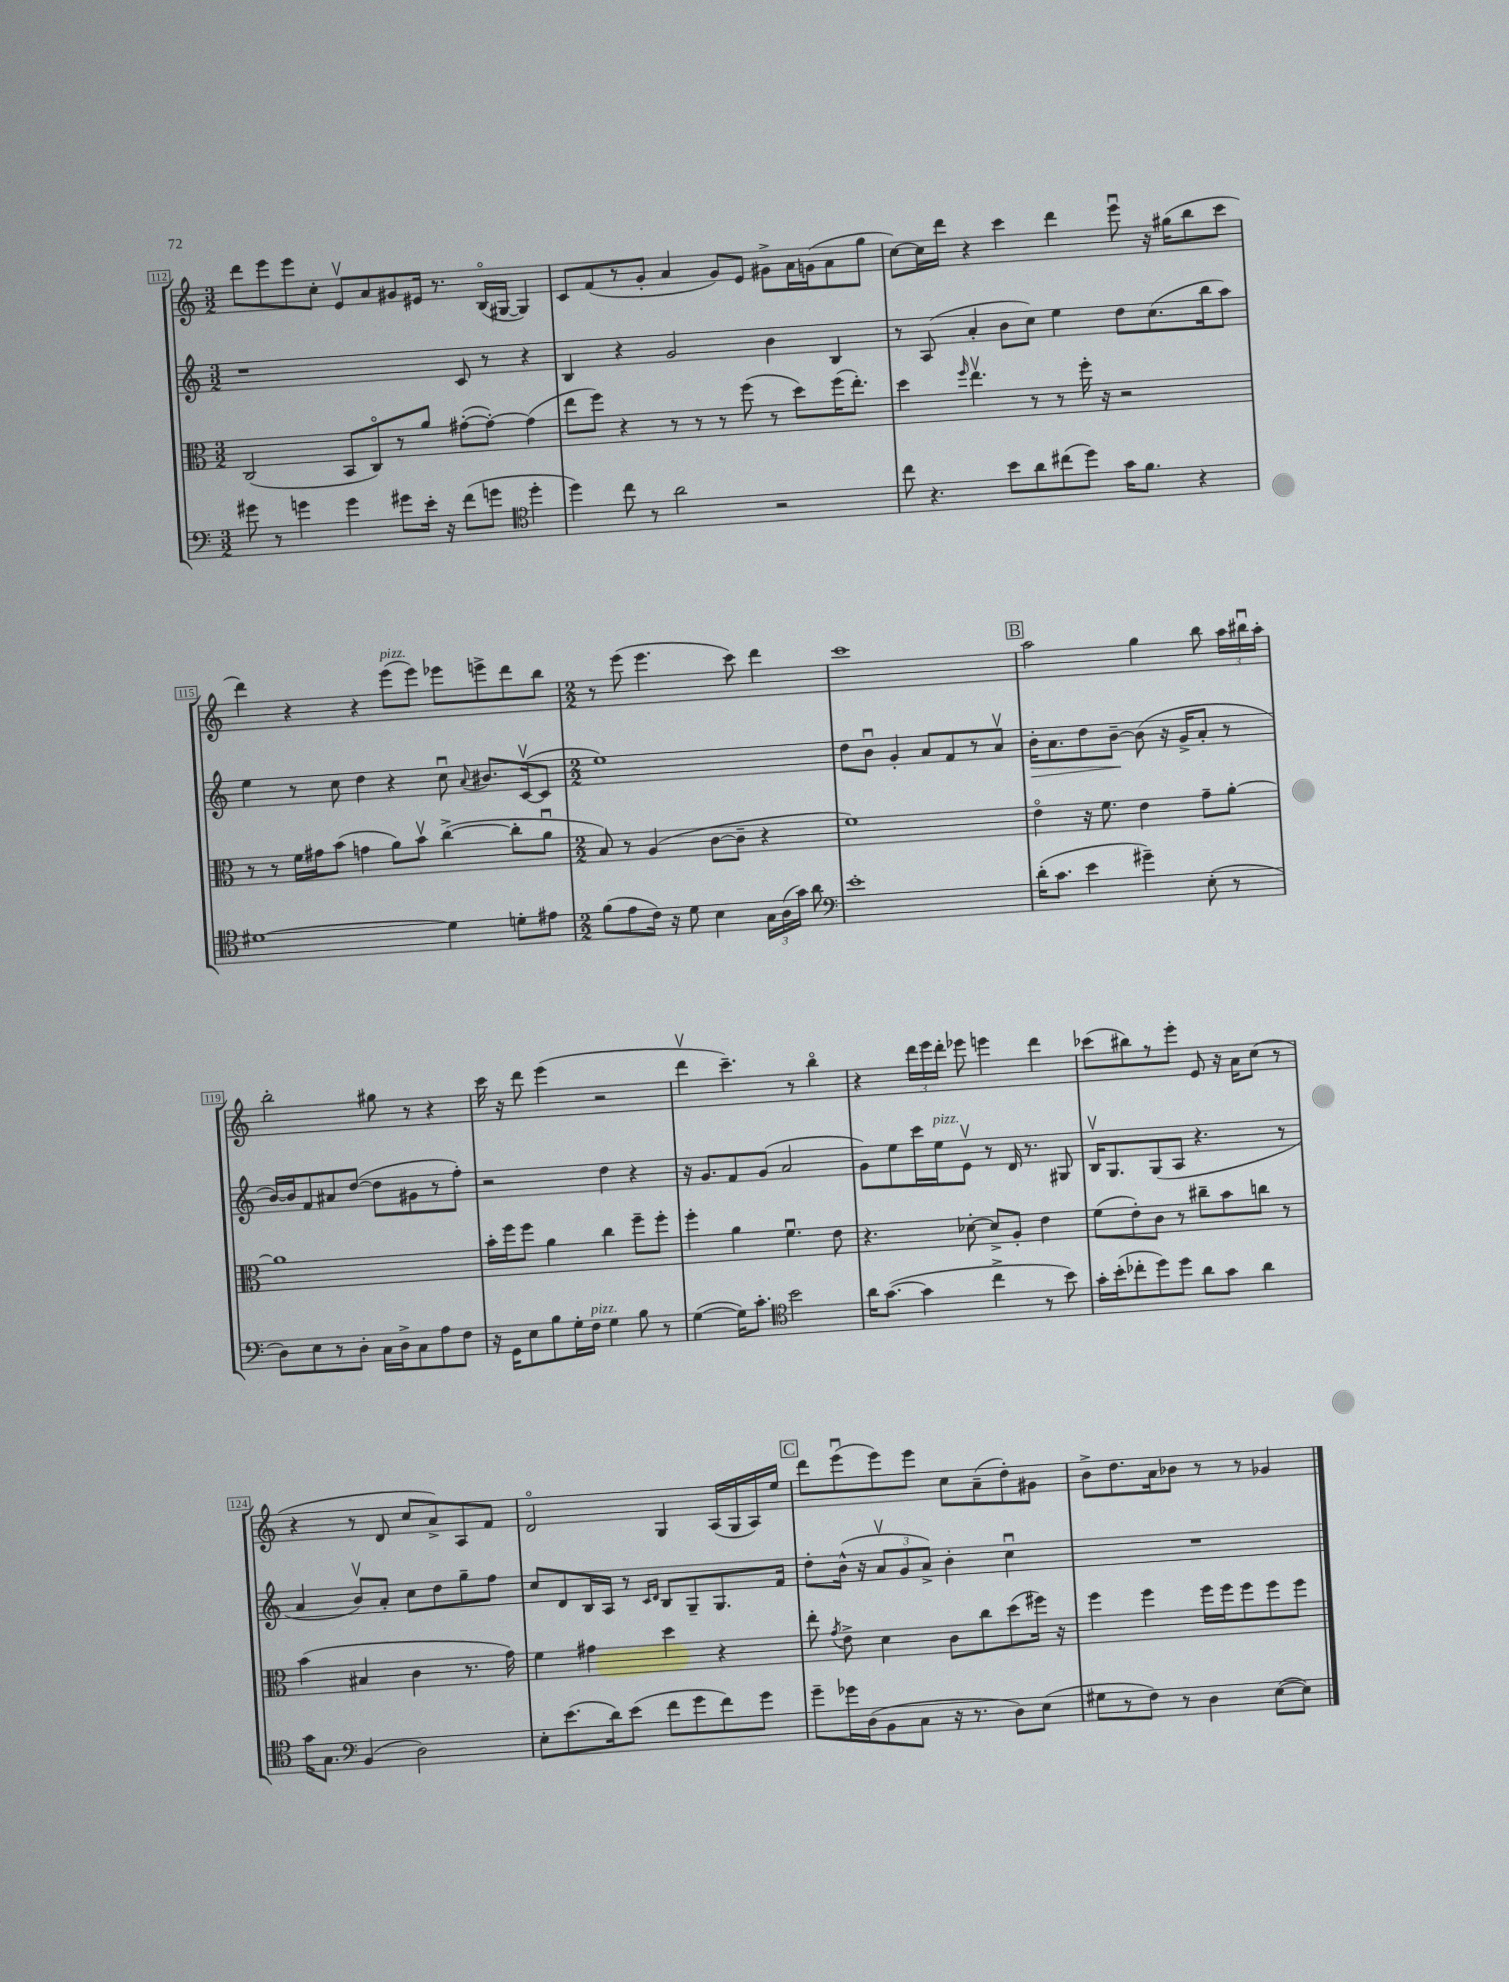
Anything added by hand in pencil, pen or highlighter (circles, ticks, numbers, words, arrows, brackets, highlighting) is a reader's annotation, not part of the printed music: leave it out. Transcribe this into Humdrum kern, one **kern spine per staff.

**kern	**kern	**kern	**dynam	**kern
*part4	*part3	*part2	*part2	*part1
*staff4	*staff3	*staff2	*staff2	*staff1
*clefF4	*clefC3	*clefG2	*	*clefG2
*k[]	*k[]	*k[]	*	*k[]
*M3/2	*M3/2	*M3/2	*	*M3/2
=112	=112	=112	=112	=112
8g#X\	(2C/	1r	.	8ddd\L
8r	.	.	.	8eee\
4gn\	.	.	.	8eee\
.	.	.	.	8cc'\J
4g\	8BB/L	.	.	8ev/L
.	8C/)	.	.	8a/
8g#X\L	8r	.	.	8g#X/
16e'\Jk	8a/J	.	.	16e#X/Jk
16r	.	.	.	8.r
(8f\L	([8g#X'\L	8c/	.	.
8gn\J	8g#'\J_)	8r	.	(16B/LL
.	.	.	.	[16G#X/JJ
*clefC4	*	*	*	*
4dd'\	(4g#\]	4r	.	4G#/])
=113	=113	=113	=113	=113
4dd\)	8ee\L	4B/	.	8c/L
.	8ff\J)	.	.	(8f/
8cc\	4r	4r	.	8r
8r	.	.	.	8g'/J
2a\	8r	2g/	.	4a/
.	8r	.	.	.
.	8r	.	.	8g/L)
.	(8ff\	.	.	8e/J
2r	8r	4b\	.	8g#X^\L
.	8dd\L)	.	.	16a\L
.	.	.	.	(16gn\J
.	(16ff\K	4B/	.	8a\
.	8.ee'\J)	.	.	.
.	.	.	.	8gg\J
=114	=114	=114	=114	=114
8cc\	4dd\	8r	.	[8cc\L)
4.r	.	(8A/	.	16cc\L]
.	.	.	.	16ddd\JJ
.	16qqff/	.	.	.
.	4.eev\	4a'/	.	4r
8b\L	.	8b\L	.	4ccc\
8a\	8r	8cc\J)	.	.
(8cc#X\	8r	4ee\	.	4ddd\
8dd\J)	16ff'\	.	.	.
.	16r	.	.	.
16g\KL	2r	8dd\L	.	8eeeu\
8.f\J	.	.	.	.
.	.	(8.cc\	.	16r
.	.	.	.	(16gg#X\KL
4r	.	.	.	8bb\
.	.	16bb\k	.	.
.	.	8aa\J)	.	8ccc\J
!!LO:LB:g=z
=115	=115	=115	=115	=115
[1d#X	8r	4ee\	.	4ddd\)
.	8r	.	.	.
.	16f\LL	8r	.	4r
.	16g#X\J	.	.	.
.	(8b\J	8cc\	.	.
.	4gn\	4dd\	.	4r
!	!	!	!	!LO:TX:a:i:t=pizz.
.	8a\L)	4r	.	(8eee\L
.	8bv\J	.	.	8eee\J)
4d#\]	([4cc^\	8ccu\	.	8eee-X\L
.	.	8qqa/	.	.
.	.	8.b#X/L	.	8eeen^\
8dn'\L	8cc'\L]	.	.	8ddd\
.	.	([16cv/k	.	.
8e#X\J	8au\J	8c/J]	.	8bb\J
=116	=116	=116	=116	=116
*M2/2	*M2/2	*M2/2	*	*M2/2
(8f\L	8B/)	1ee)	.	8r
8e\	8r	.	.	(8eee\
16c\Jk)	(4A/	.	.	4.eee\
16r	.	.	.	.
8d\	.	.	.	.
4B\	[8c\L	.	.	.
.	8c~\J]	.	.	8ccc\)
24G\LL	4r	.	.	4ddd\
(24A\	.	.	.	.
24g\JJ)	.	.	.	.
8a\	.	.	.	.
=117	=117	=117	=117	=117
*clefF4	*	*	*	*
1e'	1f)	8dd\L	.	1ccc
.	.	8bu\J	.	.
.	.	4g'/	.	.
.	.	8a/L	.	.
.	.	8f/	.	.
.	.	8r	.	.
.	.	8av/J	.	.
!!LO:REH:place=s1:t=B
=118	=118	=118	=118	=118
!	!	!	!LO:HP:b	!
(16d'\KL	4e\	16b'\KL	>	2aa\
8.c\J	.	8.a\	.	.
4e\	16r	8dd\	.	.
.	8.f\	.	.	.
.	.	[8b~\J	.	.
4g#X~\)	4e\	(8b\]	]	4gg\
.	.	16r	.	.
.	.	16g^/KL	.	.
(8E'\	8g~\L	8a'/J	.	8bb\
8r	[8a'\J	8r	.	24aa\LL
.	.	.	.	24bb#Xu\
.	.	.	.	24aa'\JJ
!!LO:LB:g=z
=119	=119	=119	=119	=119
8D\L)	1a]	[16b/LL)	.	2bb'\
.	.	16b/J]	.	.
8E\	.	8f/	.	.
8r	.	8a#X/	.	.
8D'\J	.	([8dd/J	.	.
16C\LL	.	8dd\L]	.	8gg#X\
16D^\J	.	.	.	.
8C\	.	8g#X\	.	8r
8A\	.	8r	.	4r
8F\J	.	8ff'\J)	.	.
=120	=120	=120	=120	=120
16r	16b'\LL	2r	.	16ccc\
16GG\KL	16ff\J	.	.	16r
8E\	8ff\J	.	.	8ddd\
8B\	4a\	.	.	(4eee\
16G'\L	.	.	.	.
!LO:TX:a:i:t=pizz.	!	!	!	!
16F\JJ	.	.	.	.
4G\	4cc\	4dd\	.	2r
8B\	8ff~\L	4r	.	.
8r	8ff'\J	.	.	.
=121	=121	=121	=121	=121
([4G\	4ff'\	16r	.	4dddv\
.	.	8.g/L	.	.
16G\KL])	4a\	8f/	.	4.ccc~\)
8.c'\J	.	.	.	.
.	.	(8g/J	.	.
*clefC4	*	*	*	*
2b\	4.fu\	2a/	.	.
.	.	.	.	8r
.	.	.	.	4bb\
.	8e\	.	.	.
=122	=122	=122	=122	=122
16a\KL	4.r	8g\L)	.	4r
([8.g\J	.	.	.	.
.	.	8ee\	.	.
4g\]	.	16ccc\L	.	24ddd\LL
.	.	.	.	24eee\
!	!	!LO:TX:a:i:t=pizz.	!	!
.	.	16ee\J	.	.
.	.	.	.	24ddd'\JJ
.	[8d-X'\	8ev\J	.	8eee-X\
4cc^\	8d-^/L]	8r	.	4eeen\
.	8A'/J	16d/	.	.
.	.	8.r	.	.
8r	4e\	.	.	4ddd\
8b\)	.	8G#X/	.	.
=123	=123	=123	=123	=123
16g'\LL	(8f\L	16Bv/KL	.	(8ccc-X\L
(16b'\J	.	8.G/	.	.
8cc-X'\	8e'\)	.	.	8bb#X\)
8dd\)	8c\J	(8G/	.	8r
8dd\J	8r	8A/J	.	8eee'\J
8a\L	8cc#X~\L	4.r	.	8e/
8g\J	8b\	.	.	16r
.	.	.	.	16a\KL
4a\	8ccn\J	.	.	(8cc\J
.	8r	8r	.	8r
!!LO:LB:g=z
=124	=124	=124	=124	=124
16g\KL	(4b\	4a/	.	4r
8.G\J	.	.	.	.
*clefF4	*	*	*	*
(4BB/	4B#X/	8bv/L)	.	8r
.	.	8a'/J	.	8d/
2D\)	4c\	8cc\L	.	8cc/L
.	.	8dd\	.	8a^/)
.	8.r	8gg~\	.	8A/
.	.	8ff\J	.	8f/J
.	16g\)	.	.	.
=125	=125	=125	=125	=125
8E'\L	4f\	8cc/L	.	2d/
(8.e\	.	8d/	.	.
.	4g#X\	16B/L	.	.
16d\k)	.	16A/JJ	.	.
(8e\J	.	8r	.	.
.	.	16qqc/LL	.	.
.	.	16qqd/JJ	.	.
8f\L	4dd\	8B/L	.	4G/
8g\	.	8G~/	.	.
8f\)	4r	8.G/	.	(16A/LL
.	.	.	.	16G/
8g\J	.	.	.	16A/)
.	.	16f/Jk	.	16ee/JJ
!!LO:REH:place=s1:t=C
=126	=126	=126	=126	=126
8g~\L	8ee'\	8dd'\L	.	8ddd\L
.	8qg/	.	.	.
16g-X\L	8e^\	(16b^^\Jk	.	(8eeeu\
(16D\J	.	16r	.	.
8BB\	4d\	12av/L	.	8eee\)
.	.	12g/	.	.
8C\J	.	.	.	8eee\J
.	.	12a^/J)	.	.
16r	8c\L	4b'\	.	8cc\L
8.r	.	.	.	.
.	8cc\	.	.	(8a~\
8D\L)	(8dd\	4ccu\	.	8dd'\)
(8E\J	16ff#X\Jk)	.	.	8g#X\J
.	16r	.	.	.
=127	=127	=127	=127	=127
8G#X\L	4ff\	1r	.	8b^\L
8r	.	.	.	8.dd\
8F\J)	4ff\	.	.	.
.	.	.	.	16a\k
8r	.	.	.	8b-X\J
4D\	16ff\LL	.	.	8r
.	16ff\J	.	.	.
.	8ff\	.	.	8r
([8E\L	8ff\	.	.	4g-X/
8E\J])	8ff\J	.	.	.
==	==	==	==	==
*-	*-	*-	*-	*-
